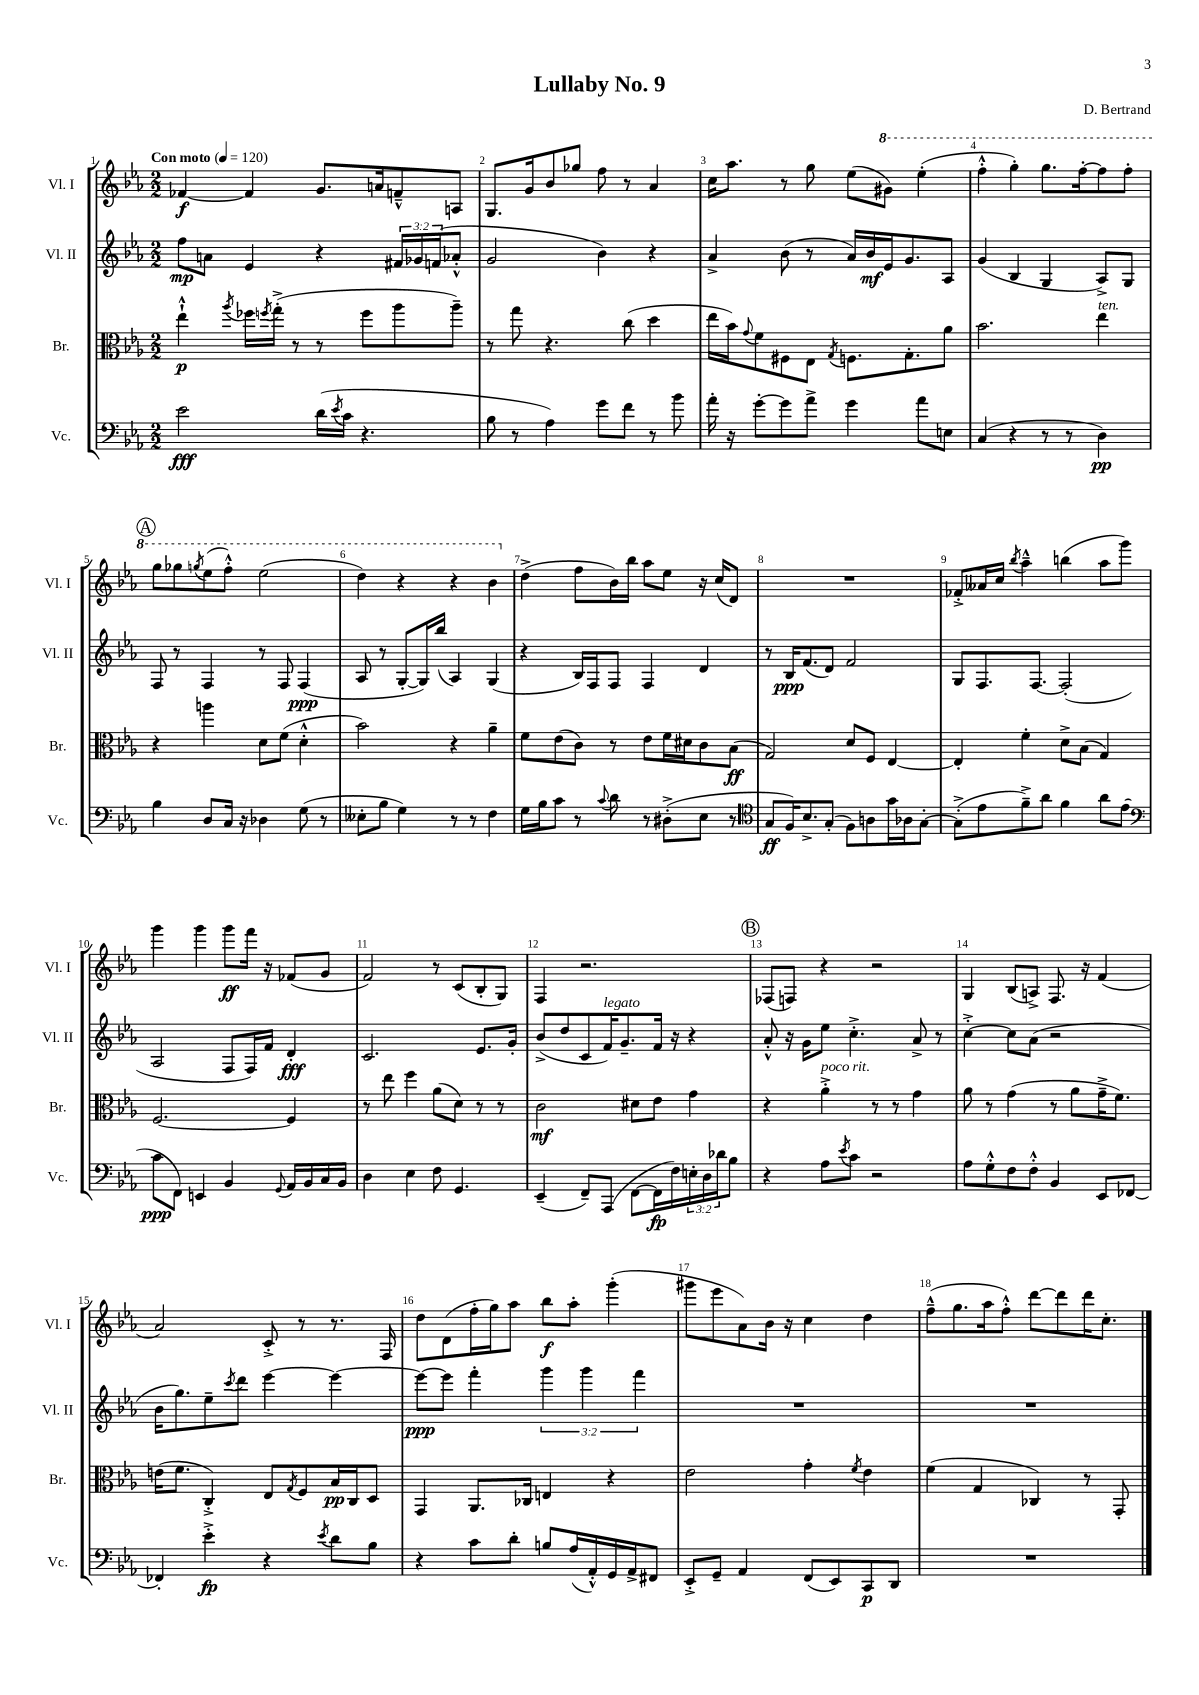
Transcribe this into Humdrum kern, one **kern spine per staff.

**kern	**dynam	**kern	**dynam	**kern	**dynam	**kern	**dynam
*part4	*part4	*part3	*part3	*part2	*part2	*part1	*part1
*staff4	*staff4	*staff3	*staff3	*staff2	*staff2	*staff1	*staff1
*I"Vc.	*	*I"Br.	*	*I"Vl. II	*	*I"Vl. I	*
*I'Vc.	*	*I'Br.	*	*I'Vl. II	*	*I'Vl. I	*
*clefF4	*	*clefC3	*	*clefG2	*	*clefG2	*
*k[b-e-a-]	*	*k[b-e-a-]	*	*k[b-e-a-]	*	*k[b-e-a-]	*
*M2/2	*	*M2/2	*	*M2/2	*	*M2/2	*
*MM120	*	*MM120	*	*MM120	*	*MM120	*
=1	=1	=1	=1	=1	=1	=1	=1
!	!	!	!	!	!	!LO:TX:a:B:t=Con moto	!
2e-\	fff	4ee-`^^\	p	8ff\L	mp	[4f-X/	f
.	.	.	.	8an\J	.	.	.
.	.	8qaa-/	.	.	.	.	.
.	.	16ff-X\LL	.	4e-/	.	4f-/]	.
.	.	8qffn/	.	.	.	.	.
.	.	(16gg'^\JJ	.	.	.	.	.
.	.	8r	.	.	.	.	.
(16d\LL	.	8r	.	4r	.	8.g/L	.
8qe-/	.	.	.	.	.	.	.
16c\JJ	.	.	.	.	.	.	.
4.r	.	8ff\L	.	.	.	.	.
.	.	.	.	.	.	16an/k	.
.	.	8aa-\	.	24f#X/LL	.	8fn~^^/	.
.	.	.	.	24g-X/	.	.	.
.	.	.	.	(24fn/J	.	.	.
.	.	8aa-~\J)	.	8a-X'^^/J	.	8An/J	.
=2	=2	=2	=2	=2	=2	=2	=2
8B-\	.	8r	.	2g/	.	8.G/L	.
8r	.	8gg\	.	.	.	.	.
.	.	.	.	.	.	16g/k	.
4A-\)	.	4.r	.	.	.	8b-/	.
.	.	.	.	.	.	8gg-X/J	.
8g\L	.	.	.	4b-\)	.	8ff\	.
8f\J	.	(8cc\	.	.	.	8r	.
8r	.	4dd\	.	4r	.	4a-/	.
8b-\	.	.	.	.	.	.	.
=3	=3	=3	=3	=3	=3	=3	=3
16a-'\	.	16ee-\LL	.	4a-^/	.	16cc\KL	.
16r	.	16b-\J)	.	.	.	8.aa-\J	.
.	.	8qqg/	.	.	.	.	.
[8g'\L	.	8f\	.	.	.	.	.
8g\]	.	8F#X\	.	(8b-\	.	8r	.
8a-^\J	.	8E-\J	.	8r	.	8gg\	.
.	.	8qG/	.	.	.	.	.
4g\	.	8.Fn\L	.	16a-/LL)	.	(8ee-\L	.
.	.	.	.	16b-/	mf	.	.
*	*	*	*	*	*	*8va	*
.	.	.	.	16e-/J	.	8gg#X\J)	.
.	.	8.G'\	.	8.g/	.	.	.
8a-\L	.	.	.	.	.	(4eee-'\	.
8En\J	.	8a-\J	.	8A-/J	.	.	.
=4	=4	=4	=4	=4	=4	=4	=4
(4C/	.	2.b-\	.	(4g/	.	4fff'^^\	.
4r	.	.	.	4B-/	.	4ggg'\)	.
8r	.	.	.	4G/	.	8.ggg\L	.
8r	.	.	.	.	.	.	.
.	.	.	.	.	.	[16fff'\k	.
!	!	!LO:TX:a:i:t=ten.	!	!	!	!	!
4D\)	pp	4ee-\	.	8A-^/L)	.	8fff\]	.
.	.	.	.	8G/J	.	8fff'\J	.
!!LO:LB:g=z
!!LO:REH:place=s1:t=A
=5	=5	=5	=5	=5	=5	=5	=5
4B-\	.	4r	.	8F/	.	8ggg\L	.
.	.	.	.	8r	.	8ggg-X\	.
.	.	.	.	.	.	8qgggn/	.
8D/L	.	4aan\	.	4F/	.	(8eee-\	.
16C/Jk	.	.	.	.	.	8fff'^^\J)	.
16r	.	.	.	.	.	.	.
4D-X\	.	8d\L	.	8r	.	(2eee-\	.
.	.	(8f\J	.	8F/	.	.	.
(8G\	.	4d'^^\	.	(4F/	ppp	.	.
8r	.	.	.	.	.	.	.
=6	=6	=6	=6	=6	=6	=6	=6
8E--X'\L	.	2b-\)	.	8A-/	.	4ddd\)	.
8B-\J	.	.	.	8r	.	.	.
4G\)	.	.	.	[8G'/L	.	4r	.
.	.	.	.	16G/L])	.	.	.
.	.	.	.	(16bb-/JJ	.	.	.
8r	.	4r	.	4A-/)	.	4r	.
8r	.	.	.	.	.	.	.
4F\	.	4a-~\	.	(4G/	.	4bb-\	.
=7	=7	=7	=7	=7	=7	=7	=7
*	*	*	*	*	*	*X8va	*
16G\LL	.	8f\L	.	4r	.	(4dd^\	.
16B-\J	.	.	.	.	.	.	.
8c\J	.	(8e-\	.	.	.	.	.
8r	.	8c\J)	.	16B-/LL)	.	8ff\L	.
.	.	.	.	16F/J	.	.	.
8qqc/	.	.	.	.	.	.	.
8d\	.	8r	.	8F/J	.	16b-\L)	.
.	.	.	.	.	.	16bb-\JJ	.
8r	.	8e-\L	.	4F/	.	8aa-\L	.
(8D#X'^\L	.	16f\L	.	.	.	8ee-\J	.
.	.	16d#X\J	.	.	.	.	.
8E-\J	.	8c\	.	4d/	.	16r	.
.	.	.	.	.	.	(16cc/KL	.
8r	.	(8B-\J	ff	.	.	8d/J)	.
=8	=8	=8	=8	=8	=8	=8	=8
*clefC4	*	*	*	*	*	*	*
8G/L	ff	2G/)	.	8r	.	1r	.
16F/K)	.	.	.	16B-/KL	ppp	.	.
8.B-^/	.	.	.	(8.f/	.	.	.
(8G'/J	.	.	.	8d/J)	.	.	.
8F\L)	.	8d/L	.	2f/	.	.	.
8An\	.	8F/J	.	.	.	.	.
16g\L	.	[4E-/	.	.	.	.	.
16A-X\J	.	.	.	.	.	.	.
[8G'\J	.	.	.	.	.	.	.
=9	=9	=9	=9	=9	=9	=9	=9
(8G'^\L]	.	4E-'/]	.	8G/L	.	8f-X'^/L	.
8e-\	.	.	.	8.F/	.	16a--X/L	.
.	.	.	.	.	.	16cc/JJ	.
.	.	.	.	.	.	8qbb-/	.
8f~^\)	.	4f'\	.	.	.	4aa-~^^\	.
.	.	.	.	[8.F/J	.	.	.
8a-\J	.	.	.	.	.	.	.
4f\	.	8d^\L	.	(2F'/]	.	(4bbn\	.
.	.	(8B-\J	.	.	.	.	.
8a-\L	.	4G/)	.	.	.	8aa-\L	.
(8e-\J	.	.	.	.	.	8ggg\J)	.
!!LO:LB:g=z
=10	=10	=10	=10	=10	=10	=10	=10
*clefF4	*	*	*	*	*	*	*
8c\L	ppp	[2.F/	.	2A-/	.	4ggg\	.
8FF\J)	.	.	.	.	.	.	.
4EEn/	.	.	.	.	.	4ggg\	.
4BB-/	.	.	.	8F/L	.	8ggg\L	ff
.	.	.	.	16F/L)	.	16fff\Jk	.
.	.	.	.	16f/JJ	.	16r	.
8qqGG/	.	.	.	.	.	.	.
16AA-/LL	.	4F/]	.	4d'/	fff	(8f-X/L	.
16BB-/	.	.	.	.	.	.	.
16C/	.	.	.	.	.	8g/J	.
16BB-/JJ	.	.	.	.	.	.	.
=11	=11	=11	=11	=11	=11	=11	=11
4D\	.	8r	.	2.c/	.	2f/)	.
.	.	8ee-\	.	.	.	.	.
4E-\	.	4ff\	.	.	.	.	.
8F\	.	(8a-\L	.	.	.	8r	.
4.GG/	.	8d\J)	.	.	.	(8c/L	.
.	.	8r	.	8.e-/L	.	8B-'/	.
.	.	8r	.	.	.	8G/J)	.
.	.	.	.	16g'/Jk	.	.	.
=12	=12	=12	=12	=12	=12	=12	=12
(4EE-~/	.	2c\	mf	(8b-^/L	.	4F/	.
.	.	.	.	8dd/	.	.	.
8FF~/L)	.	.	.	8c/	.	2.r	.
!	!	!	!	!LO:TX:a:i:t=legato	!	!	!
(8AAA-/J	.	.	.	16f/K)	.	.	.
.	.	.	.	8.g~/	.	.	.
[8FF\L	.	8d#X\L	.	.	.	.	.
16FF\L]	fp	8e-\J	.	16f/Jk	.	.	.
16F\)	.	.	.	16r	.	.	.
24En'\	.	4g\	.	4r	.	.	.
24D\	.	.	.	.	.	.	.
24d-X\J	.	.	.	.	.	.	.
8B-\J	.	.	.	.	.	.	.
!!LO:REH:place=s1:t=B
=13	=13	=13	=13	=13	=13	=13	=13
4r	.	4r	.	8a-'^^/	.	(8F-X/L	.
.	.	.	.	16r	.	8Fn/J)	.
.	.	.	.	16g\KL	.	.	.
!	!	!LO:TX:a:i:t=poco rit.	!	!	!	!	!
8A-\L	.	4a-'^\	.	8ee-\J	.	4r	.
8qe-/	.	.	.	.	.	.	.
8c\J	.	.	.	4.cc'^\	.	.	.
2r	.	8r	.	.	.	2r	.
.	.	8r	.	.	.	.	.
.	.	4g\	.	8a-^/	.	.	.
.	.	.	.	8r	.	.	.
=14	=14	=14	=14	=14	=14	=14	=14
8A-\L	.	8a-\	.	[4cc'^\	.	4G/	.
8G'^^\	.	8r	.	.	.	.	.
8F\	.	(4g\	.	8cc\L]	.	(8B-/L	.
8F'^^\J	.	.	.	(8a-\J	.	8An^/J)	.
4BB-/	.	8r	.	2r	.	8.F/	.
.	.	8a-\L	.	.	.	.	.
.	.	.	.	.	.	16r	.
8EE-/L	.	16g~^\K	.	.	.	(4f/	.
.	.	8.f\J)	.	.	.	.	.
[8FF-X/J	.	.	.	.	.	.	.
!!LO:LB:g=z
=15	=15	=15	=15	=15	=15	=15	=15
4FF-X'/]	.	(16en\KL	.	16b-\KL	.	2a-/)	.
.	.	8.f\J	.	8.gg\)	.	.	.
4e-'^\	fp	4C'^/)	.	8ee-~\	.	.	.
.	.	.	.	8qccc/	.	.	.
.	.	.	.	8ddd\J	.	.	.
4r	.	8E-/L	.	[4eee-\	.	8c'^/	.
.	.	8qG/	.	.	.	.	.
.	.	8F/	.	.	.	8r	.
8qe-/	.	.	.	.	.	.	.
8d\L	.	16B-/L	pp	4eee-\_	.	8.r	.
.	.	16C/J	.	.	.	.	.
8B-\J	.	8D/J	.	.	.	.	.
.	.	.	.	.	.	16F/	.
=16	=16	=16	=16	=16	=16	=16	=16
4r	.	4GG/	.	8eee-\L_	ppp	8dd\L	.
.	.	.	.	8eee-\J]	.	(8d\	.
8c\L	.	8.AA-/L	.	4fff'\	.	16ff'\L	.
.	.	.	.	.	.	16gg\J)	.
8d'\J	.	.	.	.	.	8aa-\J	.
.	.	16C-X/Jk	.	.	.	.	.
8Bn/L	.	4En/	.	6ggg\	.	8bb-\L	f
(16A-/L	.	.	.	.	.	8aa-'\J	.
.	.	.	.	6ggg\	.	.	.
16AA-'^^/)	.	.	.	.	.	.	.
16GG/	.	4r	.	.	.	(4ggg'\	.
16AA-^/J	.	.	.	.	.	.	.
.	.	.	.	6fff\	.	.	.
8FF#X/J	.	.	.	.	.	.	.
=17	=17	=17	=17	=17	=17	=17	=17
8EE-'^/L	.	2e-\	.	1r	.	8ggg#X\L	.
8GG~/J	.	.	.	.	.	8eee-\	.
4AA-/	.	.	.	.	.	8a-\)	.
.	.	.	.	.	.	16b-\Jk	.
.	.	.	.	.	.	16r	.
(8FF/L	.	4g'\	.	.	.	4cc\	.
8EE-/)	.	.	.	.	.	.	.
.	.	8qf/	.	.	.	.	.
8CC/	p	4e-\	.	.	.	4dd\	.
8DD/J	.	.	.	.	.	.	.
=18	=18	=18	=18	=18	=18	=18	=18
1r	.	(4f\	.	1r	.	(8ff~^^\L	.
.	.	.	.	.	.	8.gg\	.
.	.	4G/	.	.	.	.	.
.	.	.	.	.	.	16aa-\k	.
.	.	.	.	.	.	8ff'^^\J)	.
.	.	4C-X/)	.	.	.	[8ddd\L	.
.	.	.	.	.	.	8ddd\]	.
.	.	8r	.	.	.	16ddd\K	.
.	.	.	.	.	.	8.cc'\J	.
.	.	8GG'/	.	.	.	.	.
==	==	==	==	==	==	==	==
*-	*-	*-	*-	*-	*-	*-	*-
